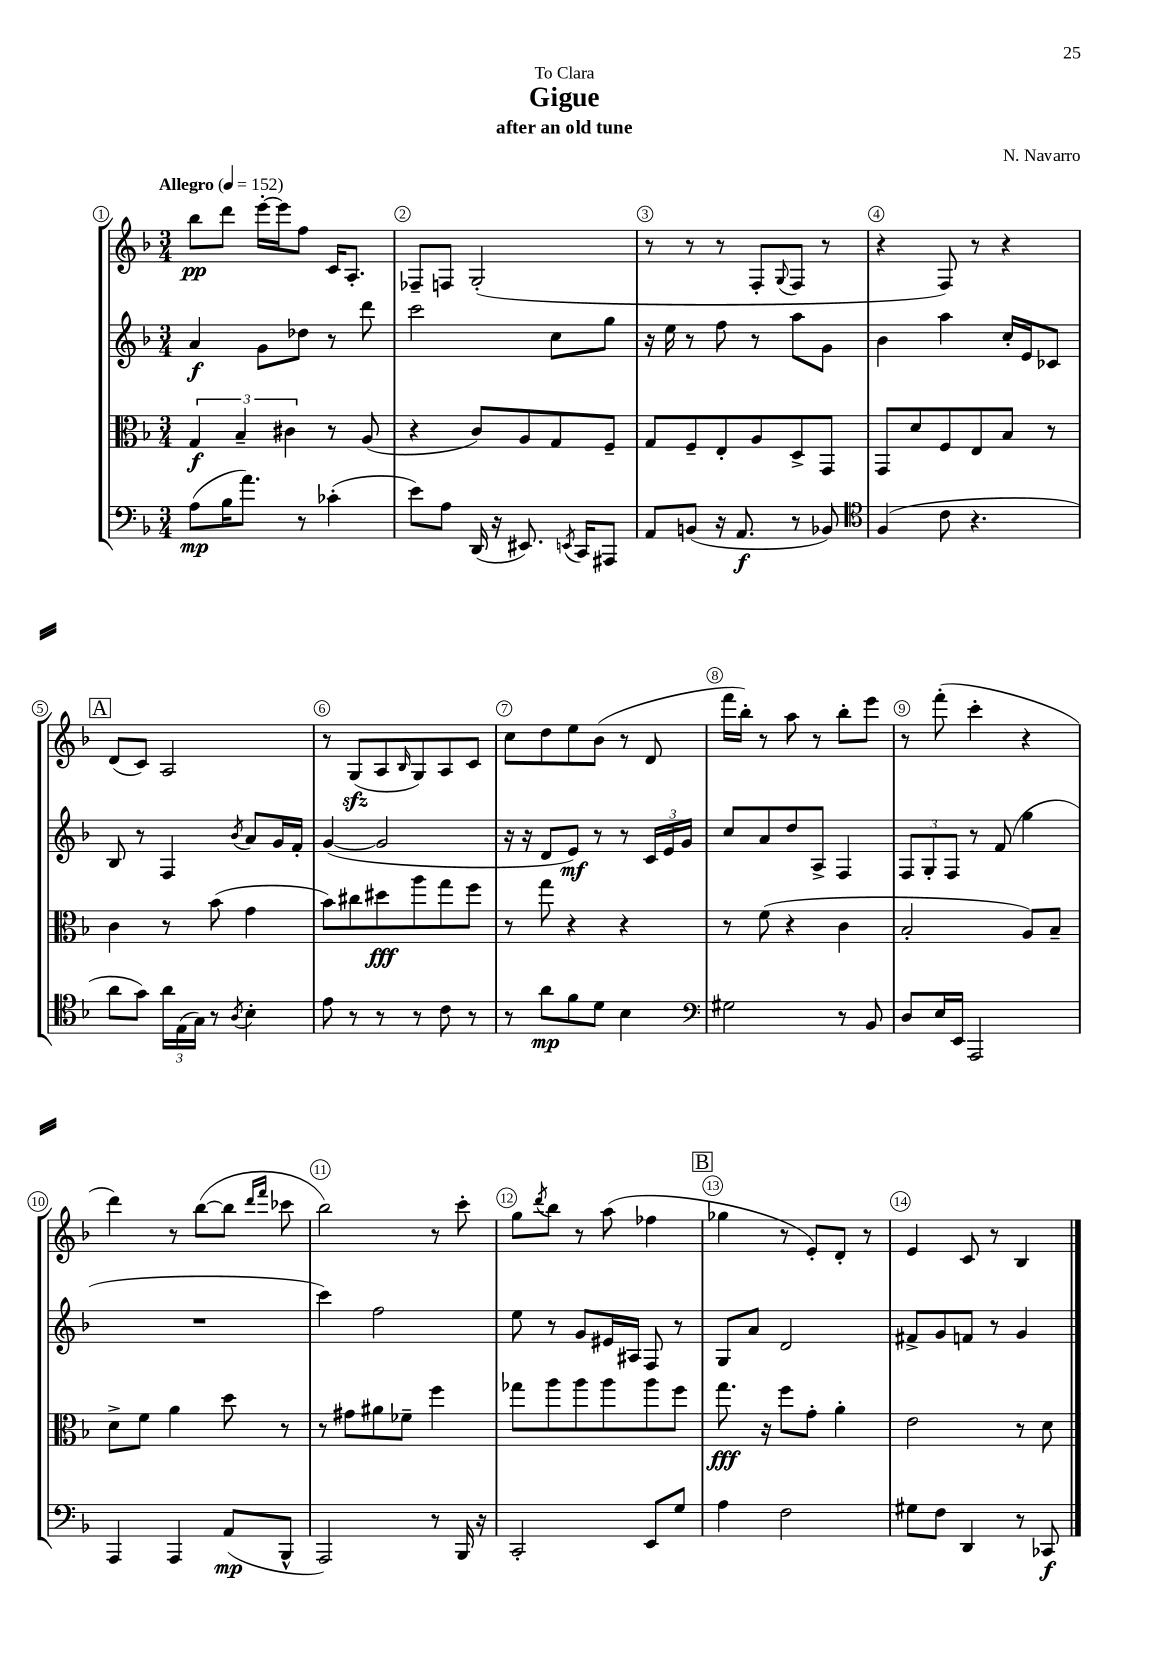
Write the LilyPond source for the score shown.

\header { title = "Gigue" composer = "N. Navarro" subtitle = "after an old tune" dedication = "To Clara" }
<<
\new StaffGroup <<
\new Staff = "s0" {
    \clef treble \key f \major \numericTimeSignature \time 3/4 \tempo "Allegro" 4 = 152
    bes''8\pp d'''8 e'''16~-. e'''16 f''8 c'16 a8.-. |
    fes8-- f8 g2-.( |
    r8 r8 r8 f8-. \appoggiatura { g8 } f8 r8 |
    r4 f8) r8 r4 |
    \mark \markup { \box "A" } d'8( c'8) a2 |
    r8 g8\sfz( a8 \grace { bes16 } g8) a8 c'8 |
    c''8 d''8 e''8 bes'8( r8 d'8 |
    f'''16 bes''16-.) r8 a''8 r8 bes''8-. e'''8 |
    r8 f'''8-.( c'''4-. r4 |
    d'''4) r8 bes''8~( bes''8 \grace { d'''16 f'''16 } ces'''8 |
    bes''2) r8 c'''8-. |
    g''8 \acciaccatura { d'''8 } bes''8 r8 a''8( fes''4 |
    \mark \markup { \box "B" } ges''4 r8 e'8-.) d'8-. r8 |
    e'4 c'8 r8 bes4 \bar "|." |
}
\new Staff = "s1" {
    \clef treble \key f \major \numericTimeSignature \time 3/4
    a'4\f g'8 des''8 r8 d'''8 |
    c'''2 c''8 g''8 |
    r16 e''16 r8 f''8 r8 a''8 g'8 |
    bes'4 a''4 c''16-. e'16 ces'8 |
    \mark \markup { \box "A" } bes8 r8 f4 \acciaccatura { bes'8 } a'8 g'16 f'16-. |
    g'4~( g'2 |
    r16 r16 d'8 e'8\mf) r8 r8 \tuplet 3/2 { c'16 e'16 g'16 } |
    c''8 a'8 d''8 a8-> f4 |
    \tuplet 3/2 { f8 g8-. f8 } r8 f'8( g''4 |
    R2. |
    c'''4) f''2 |
    e''8 r8 g'8 eis'16 ais16 f8 r8 |
    \mark \markup { \box "B" } g8 a'8 d'2 |
    fis'8-> g'8 f'8 r8 g'4 \bar "|." |
}
\new Staff = "s2" {
    \clef alto \key f \major \numericTimeSignature \time 3/4
    \tuplet 3/2 { g4\f bes4-- cis'4 } r8 a8( |
    r4 c'8) a8 g8 f8-- |
    g8 f8-- e8-. a8 d8-> g,8 |
    g,8 d'8 f8 e8 bes8 r8 |
    \mark \markup { \box "A" } c'4 r8 bes'8( g'4 |
    bes'8) cis''8 dis''8\fff a''8 g''8 f''8 |
    r8 g''8 r4 r4 |
    r8 f'8( r4 c'4 |
    bes2-. a8) bes8-- |
    d'8-> f'8 a'4 d''8 r8 |
    r8 gis'8 ais'8 fes'8-- f''4 |
    ges''8 a''8 a''8 a''8 a''8 f''8 |
    \mark \markup { \box "B" } g''8.\fff r16 f''8 g'8-. a'4-. |
    e'2 r8 d'8 \bar "|." |
}
\new Staff = "s3" {
    \clef bass \key f \major \numericTimeSignature \time 3/4
    a8\mp( bes16 a'8.) r8 ces'4-.( |
    e'8) a8 d,16( r16 eis,8.) \acciaccatura { e,8 } c,16 ais,,8 |
    a,8 b,8( r16 a,8.\f r8 bes,8) |
    \clef tenor f4( c'8 r4. |
    \mark \markup { \box "A" } a'8 g'8) \tuplet 3/2 { a'16 e16( g16) } r8 \acciaccatura { a8 } bes4-. |
    e'8 r8 r8 r8 c'8 r8 |
    r8 a'8\mp f'8 d'8 bes4 |
    \clef bass gis2 r8 bes,8 |
    d8 e16 e,16 a,,2 |
    a,,4 a,,4 a,8\mp( bes,,8-^ |
    a,,2) r8 bes,,16 r16 |
    c,2-. e,8 g8 |
    \mark \markup { \box "B" } a4 f2 |
    gis8 f8 d,4 r8 ces,8\f \bar "|." |
}
>>
>>
\layout { \context { \Score \override BarNumber.break-visibility = ##(#f #t #t) barNumberVisibility = #all-bar-numbers-visible \override BarNumber.stencil = #(make-stencil-circler 0.1 0.3 ly:text-interface::print) } }
